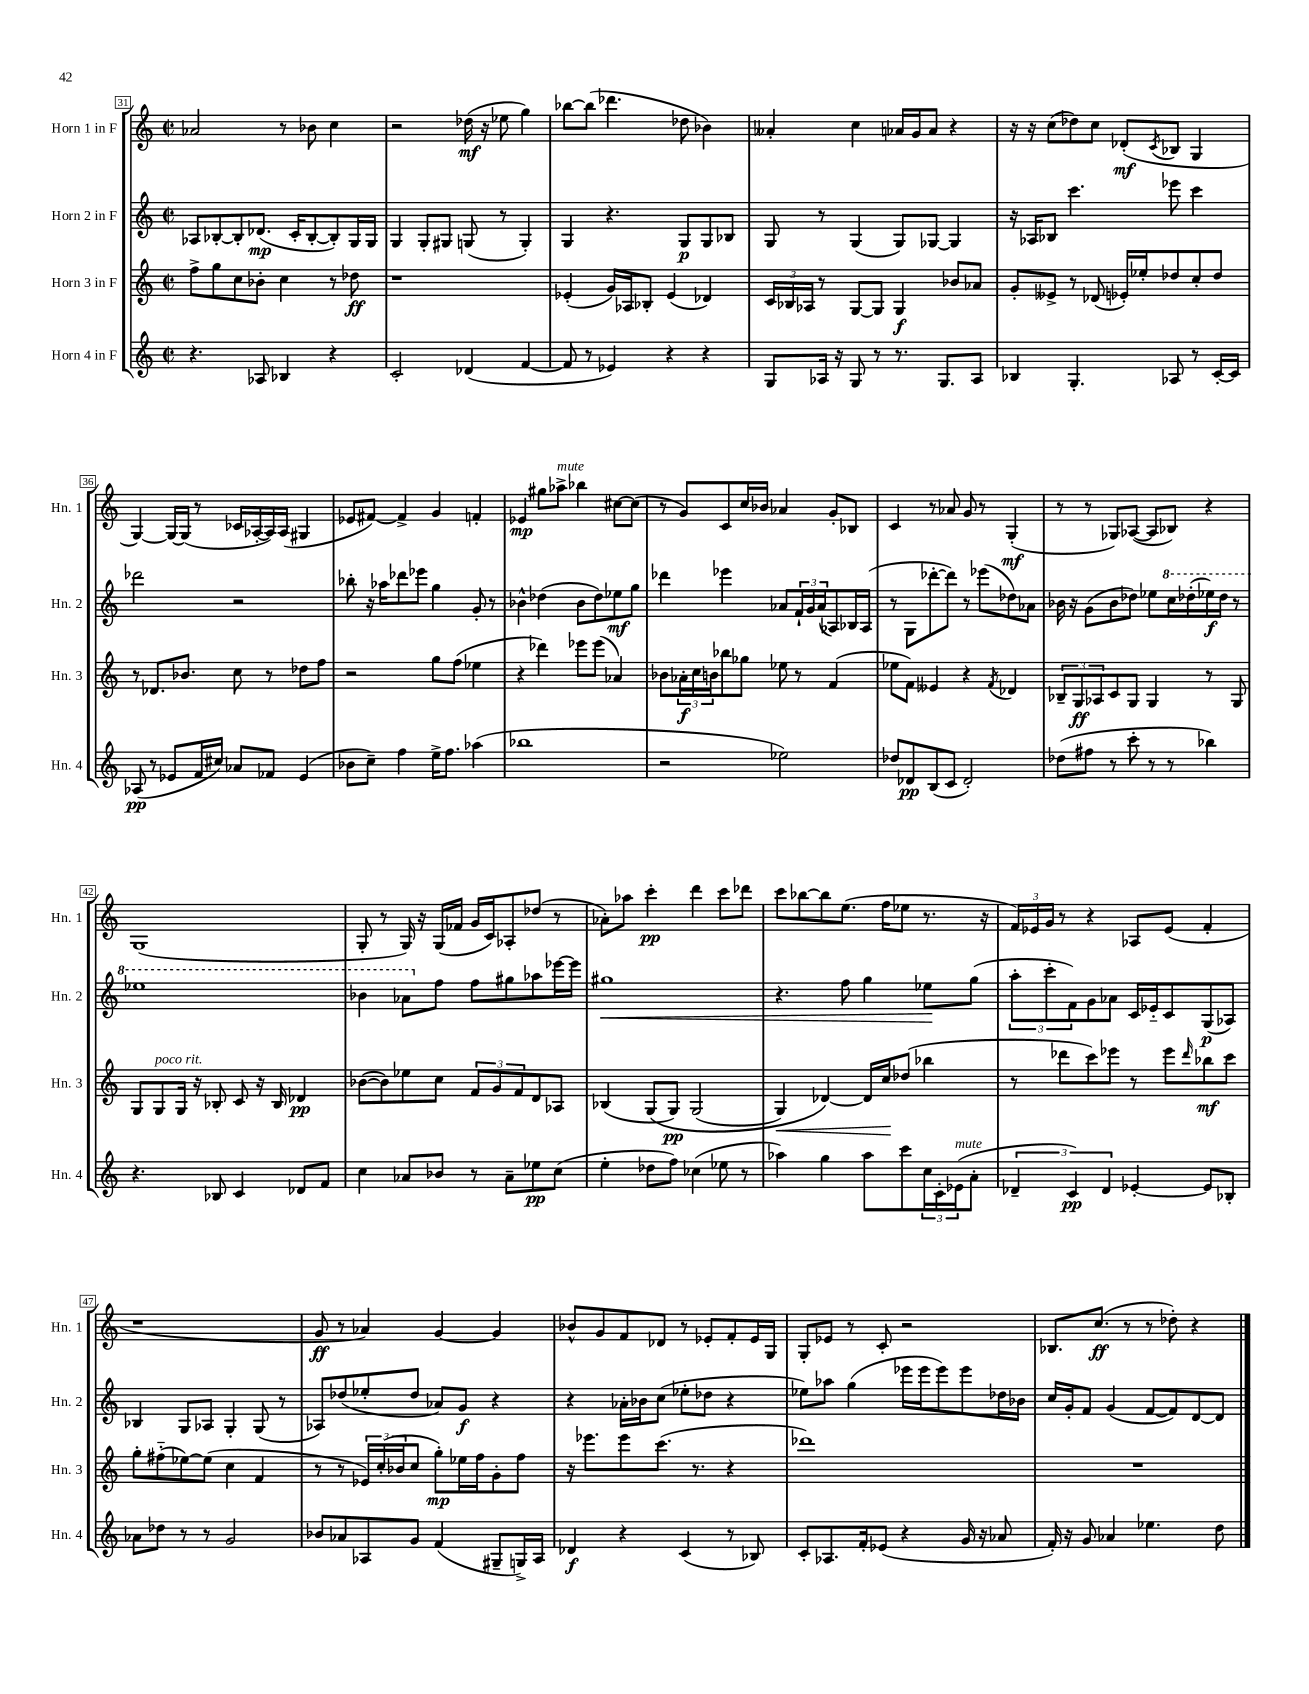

**kern	**kern	**kern	**kern
*staff4	*staff3	*staff2	*staff1
*clefG2	*clefG2	*clefG2	*clefG2
*k[]	*k[]	*k[]	*k[]
*M2/2	*M2/2	*M2/2	*M2/2
*met(c|)	*met(c|)	*met(c|)	*met(c|)
4.r	8ff^	8A-	2a-
.	8gg	[8B-'	.
.	8cc	8B-']	.
8A-	8b-'	(8.d-	.
4B-	4cc	.	8r
.	.	16c'	.
.	.	[8B-'	8b-
4r	8r	8B-'])	4cc
.	8dd-	16G	.
.	.	16G	.
=	=	=	=
2c'	1r	4G	2r
.	.	8G'	.
.	.	8G#	.
(4d-	.	(8G	(16dd-
.	.	.	16r
.	.	8r	8ee-
[4f	.	4G')	4gg)
=	=	=	=
8f]	(4e-'	4G	[8bb-
8r	.	.	(8bb-]
4e-)	16g)	4.r	4.ddd-
.	16A-	.	.
.	8B-'	.	.
4r	(4e-	.	.
.	.	8G	8dd-
4r	4d-)	8G	4b-)
.	.	8B-	.
=	=	=	=
8G	24c	8G	4a--'
.	24B-	.	.
.	24A-	.	.
16A-	8r	8r	.
16r	.	.	.
8G	[8G	(4G	4cc
8r	8G]	.	.
8.r	4G	8G)	16a-
.	.	.	16g
.	.	[8G-	8a-
8.G	.	.	.
.	8b-	4G-]	4r
8A-	8a-	.	.
=	=	=	=
4B-	8g'	16r	16r
.	.	16A-	16r
.	8e--^	8B-	(8cc
4.G'	8r	4.ccc	8dd-)
.	(8d-	.	8cc
.	16e-')	.	(8d-'
.	16ee-'	.	.
.	.	.	8qc
8A-	8dd-	8eee-	8B-
8r	8cc'	4ccc	4G
[16c'	8dd-	.	.
16c]	.	.	.
=	=	=	=
(8A-	8r	2ddd-	[4G)
8r	8.d-	.	.
8e-	.	.	16G_
.	8.b-	.	(16G]
16f	.	.	8r
16cc#)	.	.	.
8a-	8cc	2r	16c-
.	.	.	[16A-'
8f-	8r	.	16A-])
.	.	.	(16A-
(4e-	8dd-	.	4G#
.	8ff	.	.
=	=	=	=
8b-	2r	8bb-'	8e-
8cc~)	.	16r	[8f#)
.	.	16aa-	.
4ff	.	8ddd-	4f#^]
.	.	8eee-	.
16ee^	8gg	4gg	4g
8.ff	.	.	.
.	(8ff	.	.
(4aa-	4ee-	8g'	4f'
.	.	8r	.
=	=	=	=
1bb-	4r	4b-^^	4e-
.	4ddd-)	(4dd-	8gg#
.	.	.	8aa-^
.	8eee-	8b-	4bb-
.	(8eee-	8dd-)	.
.	4a-)	8ee-	[8cc#
.	.	8gg	(8cc#]
=	=	=	=
2r	8b-	4ddd-	8r
.	24a-'	.	8g)
.	24cc	.	.
.	24b	.	.
.	8bb-	4eee-	8c
.	8gg-	.	16cc
.	.	.	16b-
2ee-)	8ee-	8a-	4a-
.	8r	24f`	.
.	.	24g	.
.	.	(24a-	.
.	(4f	8A-)	8g'
.	.	16B-	8B-
.	.	(16A-	.
=	=	=	=
8dd-	8ee-	8r	4c
8d-	8f)	8G	.
(8B	4e--	[8ddd-'	8r
8c	.	8ddd-])	8a-
2d-')	4r	8r	8g
.	.	(8eee-	8r
.	8qf	.	.
.	4d-	8dd-)	(4G'
.	.	8a-	.
=	=	=	=
(8dd-	12B-~	16b-	8r
.	.	16r	.
.	12G	.	.
8ff#	.	(8g	8r
.	12A-	.	.
8r	8c	8b-	8G-)
8ccc'	8G	8dd-)	([8A-
8r	4G	8ee-	8A-]
8r	.	16ccc	8B-)
.	.	(16ddd-'	.
4bb-)	8r	16eee-)	4r
.	.	16ddd-	.
.	8G	8r	.
=	=	=	=
4.r	8G	1eee-	(1G
.	8G	.	.
.	16G	.	.
.	16r	.	.
8B-	8B-'	.	.
4c	8c	.	.
.	16r	.	.
.	16B-	.	.
8d-	4d-	.	.
8f	.	.	.
=	=	=	=
4cc	([8b-	4bb-	8G'
.	8b-])	.	8r
8a-	8ee-	8aa-	16G)
.	.	.	16r
8b-	8cc	8ff	(16G
.	.	.	16f-
8r	12f	8ff	16g
.	.	.	16c)
.	12g	.	.
8a-~	.	8gg#	8A-'
.	12f	.	.
8ee-	8d	8aa-	(8dd-
(8cc	8A-	[16eee-	8r
.	.	16eee-]	.
=	=	=	=
4ee'	(4B-	1gg#	8a-')
.	.	.	8aa-
8dd-	&(8G	.	4ccc'
8ff)	8G)	.	.
(4cc-	(2G	.	4ddd
8ee-	.	.	8ccc
8r	.	.	8ddd-
=	=	=	=
4aa-)	4G)	4.r	8ccc
.	.	.	[8bb-
4gg	[4d-&)	.	8bb-]
.	.	8ff	(8.ee
8aa-	16d-]	4gg	.
.	16cc	.	16ff
8ccc	(8dd-	.	8ee-
24cc	4bb-	8ee-	8.r
24c'	.	.	.
(24e-	.	.	.
8a'	.	(8gg	.
.	.	.	16r
=	=	=	=
6d-~	8r	12aa'	24f)
.	.	.	24e-
.	.	12ccc'	24g
.	8ddd-	.	8r
6c)	.	12f)	.
.	8ccc)	8g	4r
6d-	.	.	.
.	8eee-	8a-	.
[4e-'	8r	16c	8A-
.	.	16e-'~	.
.	8eee-	8c	(8e-
.	16qqddd-	.	.
8e-]	8bb-	(8G	4f'
8B-'	8ccc	8A-)	.
=	=	=	=
8a-	8gg'	4B-	1r
8dd-	(8ff#'~	.	.
8r	[8ee-)	8G	.
8r	(8ee-]	8A-	.
2g	4cc	4G'	.
.	4f	(8G	.
.	.	8r	.
=	=	=	=
8b-	8r	8A-)	8g
8a-	8r	(8dd-	8r
8A-	24e-)	8ee-'	4a-)
.	(24cc'	.	.
.	24b-	.	.
8g	8cc	8dd-	.
(4f	8gg')	8a-)	[4g
.	16ee-	8g	.
.	16ff	.	.
8G#~	8g'	4r	4g]
16G^)	8ff	.	.
16A-	.	.	.
=	=	=	=
4d-	16r	4r	8b-^^
.	8.eee-	.	.
.	.	.	8g
4r	8eee-	16a-'	8f
.	.	16b-	.
.	(8.ccc	(8cc	8d-
(4c	.	8ee-'	8r
.	8.r	.	.
.	.	8dd-	8e-'
8r	4r	4r	8f'
8B-)	.	.	16e-
.	.	.	16G
=	=	=	=
8c'	1ddd-)	8ee-)	8G'
8.A-	.	8aa-	8e-
.	.	(4gg	8r
16f'	.	.	.
(8e-	.	.	8c'
4r	.	16eee-	2r
.	.	16eee-	.
.	.	8eee-)	.
16g	.	8eee-	.
16r	.	.	.
8a-	.	16dd-	.
.	.	16b-	.
=	=	=	=
16f')	1r	16cc	8.B-
16r	.	16g'	.
8g	.	8f	.
.	.	.	(8.cc
4a-	.	(4g	.
.	.	.	8r
4.ee-	.	[8f	8r
.	.	8f])	8dd-')
.	.	[8d	4r
8dd	.	8d]	.
==	==	==	==
*-	*-	*-	*-
